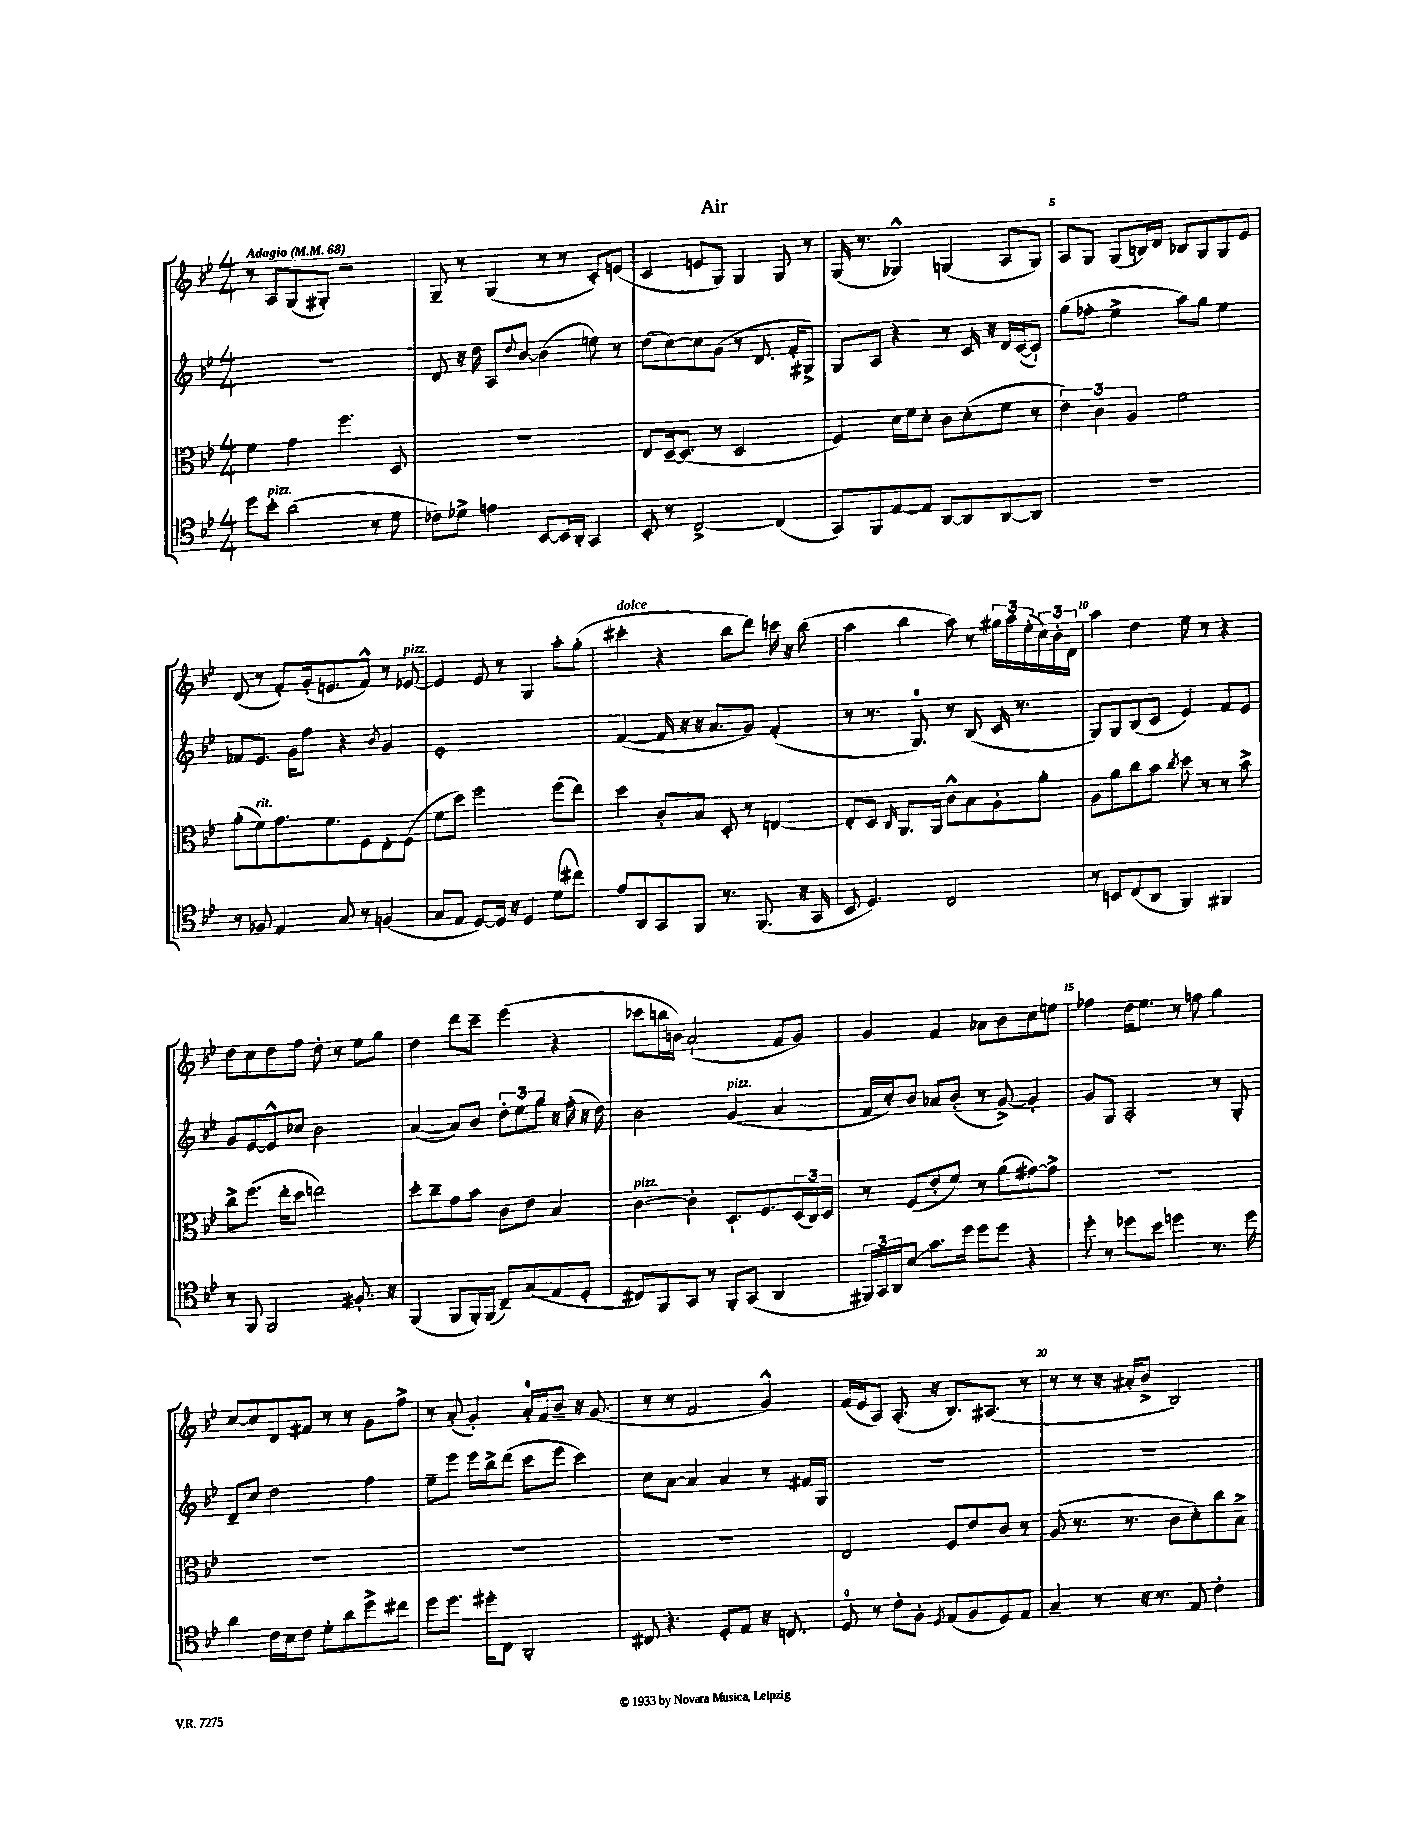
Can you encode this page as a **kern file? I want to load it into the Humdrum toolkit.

**kern	**kern	**kern	**kern
*staff4	*staff3	*staff2	*staff1
*clefC4	*clefC3	*clefG2	*clefG2
*k[b-e-]	*k[b-e-]	*k[b-e-]	*k[b-e-]
*M4/4	*M4/4	*M4/4	*M4/4
*MM68	*MM68	*MM68	*MM68
8dd	4f	1r	8r
8b-'	.	.	8A
(2a	4g	.	(8G
.	.	.	8G#')
.	4.ff	.	2r
8r	.	.	.
8d	8D	.	.
=	=	=	=
8c-)	1r	8d	8G~
8d-^	.	16r	8r
.	.	16dd	.
4e	.	8A	(4G
.	.	8qqdd	.
.	.	[8b-	.
[8BB-	.	(4b-]	8r
16BB-]	.	.	8r
16AA'	.	.	.
4GG	.	8ee)	8c')
.	.	8r	(8e
=	=	=	=
8BB-'	8E-	(8dd	4c
8r	[16D~	[8cc)	.
.	(8.D]	.	.
[2C^	.	8cc]	8e
.	8r	(8g	8G)
.	2D	8r	4G
.	.	8.d	.
(4C]	.	.	8G
.	.	16f'	.
.	.	8G#^)	8r
=	=	=	=
8GG)	4F)	8G	(16G
.	.	.	8.r
8FF	.	8A	.
[8E-	16d	4r	4G-^^)
.	16f	.	.
8E-]	8d'	.	.
[8AA	8c	8r	(4G
8AA]	(8d'	16c	.
.	.	16r	.
[8AA	8f	16d	8A
.	.	([16c	.
8AA]	8r	8c`])	8G)
=	=	=	=
1r	6e-)	(8gg	8A
.	.	8ff-'	8G
.	6c	.	.
.	.	4ee-^	(8G
.	6A	.	.
.	.	.	16B)
.	.	.	16d
.	2f	8aa)	8B-
.	.	8gg	8G
.	.	4ee-	8G
.	.	.	8e-
=	=	=	=
8r	(8a'	8f-	(8d
8F-	8f)	8.e-	8r
4E-	8.g	.	8f')
.	.	16g	.
.	.	8ff	(16g'
.	8.f	.	8.e
8G	.	4r	.
8r	8F	.	8f^^)
.	.	8qb-	.
(4F	8E-'	4g	8r
.	(8F	.	[8e-
=	=	=	=
8G	8f	1e-'	4e-]
8E-	8dd)	.	.
[8D)	2ff	.	8e-
16D]	.	.	8r
16r	.	.	.
4D	.	.	4G
(8d	(8ff	.	8aa'
8cc#)	8ee-)	.	(8gg'
=	=	=	=
8e-	4dd	([4f	4ccc#'
8AA	.	.	.
8GG	8c'	16f]	4r
.	.	16r	.
8FF	8B-	16r	.
.	.	8.a	.
8.r	8D'	.	8bb-
.	8r	8g)	8ddd)
(8.FF	.	.	.
.	[4E	(4f'	16ccc
.	.	.	16r
16r	.	.	(8bb-
16GG	.	.	.
=	=	=	=
8BB-	8E']	8r	4aa
4.D)	8D	8.r	.
.	16qqC	.	.
.	8.AA	.	4bb-
.	.	8.G)	.
.	16AA	.	.
2C	8c^^	8r	8aa)
.	8B-	(8B-	8r
.	8A'	16c	24gg#
.	.	.	24aa
.	.	8.r	.
.	.	.	(24ee-'
.	8a'	.	24cc)
.	.	.	24b-'
.	.	.	24d
=	=	=	=
8r	8A	8G)	4aa
8BB	8a	8G	.
(8C	8cc	(8B-	4dd
8AA	8b-	8c	.
.	8qcc	.	.
4FF)	8dd	4e-)	8ee-
.	8r	.	8r
4FF#	8r	8f	4r
.	8b-^	8e-	.
=	=	=	=
8r	8cc^	8g	8dd
8FF	(8.ff	[8e-	8cc
2FF	.	8e-^^]	8dd
.	16ee-'	.	.
.	8dd	8cc-	8ff
.	2ee)	2b-	8dd'
.	.	.	8r
8.F#'	.	.	8ee-
.	.	.	8gg
16r	.	.	.
=	=	=	=
(4FF	8dd'	([4a	4dd
.	8cc~	.	.
8FF	8g	8a])	8ddd
16FF')	8b-	8b-	8ccc~
(16FF	.	.	.
8C~)	8c	12dd'	(4eee-
.	.	12ee-	.
(8G	8e-	.	.
.	.	12gg	.
8E-	4B-	16r	4r
.	.	(16ff'	.
8D'	.	16r	.
.	.	16dd)	.
=	=	=	=
8C#)	[4c	2b-	8ccc-
8FF	.	.	16bb
.	.	.	16b)
8GG	4c']	.	(2a`
8r	.	.	.
8FF'	8.D`	(4g	.
(8GG	.	.	.
.	8.F	.	.
4AA	.	4a	8f
.	(24D	.	8g)
.	24C)	.	.
.	24D	.	.
=	=	=	=
24FF#)	8r	16f	4g
24GG	.	.	.
.	.	16cc')	.
24AA	.	.	.
8B-	(8F	8b-	.
8.g	8e-'	8a-	4f
.	8f)	(8b-'	.
16dd	.	.	.
8dd	8r	8r	8a-
8dd	(8a	[8g^)	8b-
4r	[8g#)	4g']	8cc
.	8g#^]	.	8ee
=	=	=	=
8dd'	1r	8g	4ff-
8r	.	8G	.
8dd-	.	2A'	16dd
.	.	.	8.ee-
8b-	.	.	.
4dd	.	.	8r
.	.	.	8ff
8.r	.	8r	4gg
.	.	8G'	.
16dd	.	.	.
=	=	=	=
4a	1r	8d~	[8cc
.	.	8cc	8cc]
16c	.	2dd	8d
16B-	.	.	.
8c	.	.	8f#
8d'	.	.	8r
8a	.	.	8r
8dd^	.	4ff	8g
8cc#	.	.	8ff^
=	=	=	=
8dd	1r	8ee-~	8r
8.dd	.	8eee-	(8a'
.	.	16eee-	4g')
16dd#'	.	16bb-^	.
8C	.	(8ddd	.
2AA'	.	8ccc	16a'
.	.	.	16f
.	.	8eee-	8b-~
.	.	4ccc)	16r
.	.	.	(8.g
=	=	=	=
8C#	1r	8cc	8r
4.r	.	[8a	8r
.	.	4a]	2f
8D'	.	4a	.
8E-	.	.	.
16r	.	8r	4g^^)
8.C	.	.	.
.	.	16f#	.
.	.	16G	.
=	=	=	=
8D	2E-	1r	(16f
.	.	.	16e-
8r	.	.	8A)
8c'	.	.	(8.A'
8F'	.	.	.
.	.	.	16r
8qD	.	.	.
(8E-	8F	.	8.B-)
8F	8e-	.	.
.	.	.	(8.A#
8D)	8c	.	.
8E-	8r	.	8r
=	=	=	=
4G~	(8A	1r	8r
.	8.r	.	8r
8r	.	.	16r
.	8.r	.	16a#'
16r	.	.	8b-^
8.r	.	.	.
.	8c	.	2B-)
8E-	8d')	.	.
4c'	8cc	.	.
.	8B-^	.	.
==	==	==	==
*-	*-	*-	*-
